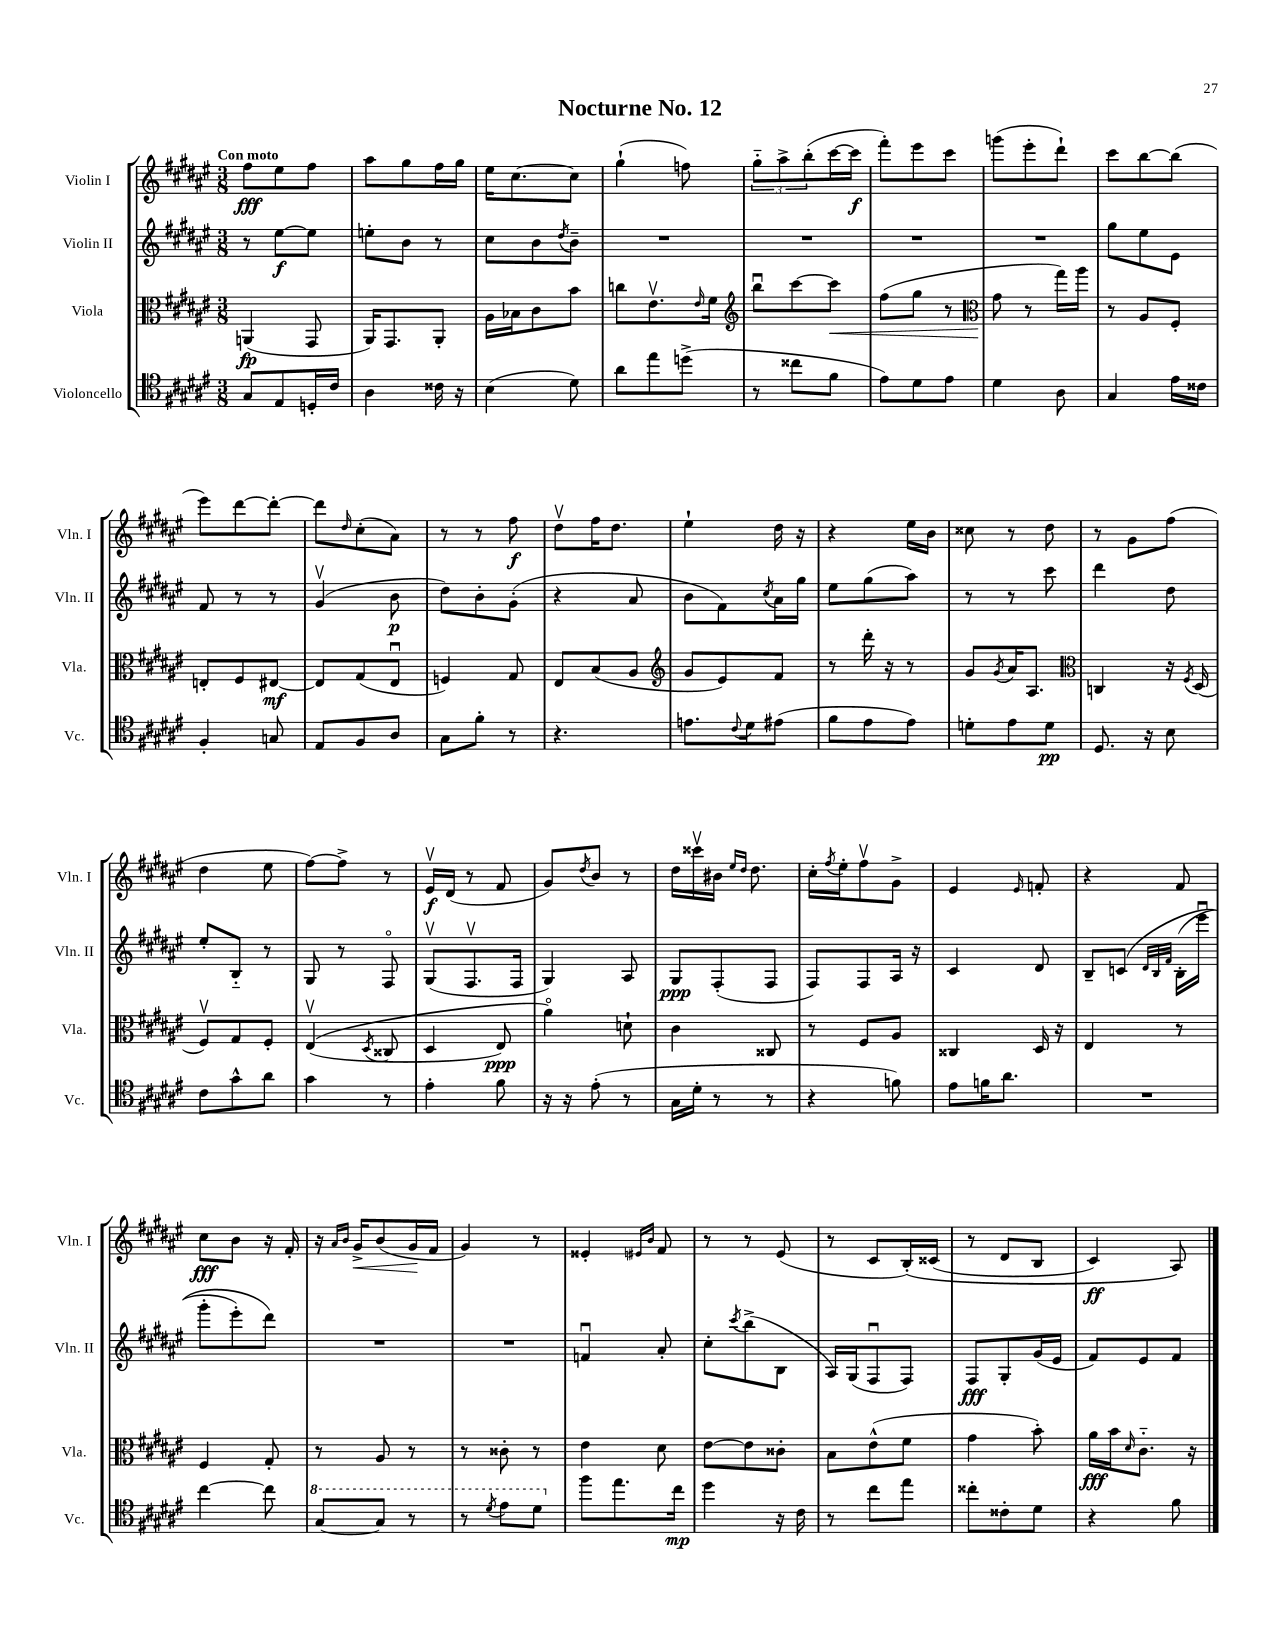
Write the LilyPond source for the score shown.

\header { title = "Nocturne No. 12" }
<<
\new StaffGroup <<
\new Staff = "s0" \with { instrumentName = "Violin I" shortInstrumentName = "Vln. I" } {
    \clef treble \key fis \major \numericTimeSignature \time 3/8 \tempo "Con moto"
    fis''8\fff eis''8 fis''8 |
    ais''8 gis''8 fis''16 gis''16 |
    eis''16 cis''8.~ cis''8 |
    gis''4-!( f''8) |
    \tuplet 3/2 { gis''8-_ ais''8-> b''8-.( } cis'''16~ cis'''16\f |
    fis'''8-.) eis'''8 cis'''8 |
    g'''8( eis'''8-. dis'''8-!) |
    cis'''8 b''8~ b''8( |
    eis'''8) dis'''8~ dis'''8~-. |
    dis'''8 \grace { dis''16 } cis''8-.( ais'8) |
    r8 r8 fis''8\f |
    dis''8\upbow fis''16 dis''8. |
    eis''4-! dis''16 r16 |
    r4 eis''16 b'16 |
    cisis''8 r8 dis''8 |
    r8 gis'8 fis''8( |
    dis''4 eis''8 |
    fis''8~) fis''8-> r8 |
    eis'16\upbow\f dis'16( r8 fis'8 |
    gis'8) \acciaccatura { dis''8 } b'8 r8 |
    dis''16 cisis'''16\upbow bis'16 \grace { eis''16 dis''16 } dis''8. |
    cis''16-. \acciaccatura { fis''8 } eis''16-. fis''8\upbow gis'8-> |
    eis'4 \grace { eis'16 } f'8-. |
    r4 fis'8 |
    cis''8\fff b'8 r16 fis'16-. |
    r16 \grace { ais'16 b'16 } gis'16->\< b'8( gis'16\! fis'16 |
    gis'4) r8 |
    eisis'4-. \grace { eis'16 b'16 } fis'8 |
    r8 r8 eis'8( |
    r8 cis'8 b16-.)\( cisis'16( |
    r8 dis'8 b8 |
    cis'4\ff) ais8\) \bar "|." |
}
\new Staff = "s1" \with { instrumentName = "Violin II" shortInstrumentName = "Vln. II" } {
    \clef treble \key fis \major \numericTimeSignature \time 3/8
    r8 eis''8~\f eis''8 |
    e''8-. b'8 r8 |
    cis''8 b'8 \acciaccatura { dis''8 } b'8-- |
    R4. |
    R4. |
    R4. |
    R4. |
    gis''8 eis''8 eis'8 |
    fis'8 r8 r8 |
    gis'4\upbow( b'8\p |
    dis''8) b'8-. gis'8-.( |
    r4 ais'8 |
    b'8 fis'8) \acciaccatura { cis''8 } ais'16 gis''16 |
    eis''8 gis''8( ais''8) |
    r8 r8 cis'''8 |
    dis'''4 dis''8 |
    eis''8-. b8-_ r8 |
    gis8 r8 fis8\flageolet |
    gis8\upbow( fis8.\upbow fis16 |
    gis4) ais8 |
    gis8\ppp fis8-.( fis8 |
    fis8) fis8 ais16 r16 |
    cis'4 dis'8 |
    b8-- c'8\( \grace { dis'32 b32 fis'32 } b16-.( eis'''16\downbow |
    gis'''8-. eis'''8-.) dis'''8\) |
    R4. |
    R4. |
    f'4\downbow ais'8-. |
    cis''8-. \acciaccatura { cis'''8 } b''8->( b8 |
    ais16) gis16( fis8\downbow fis8) |
    fis8\fff gis8-. gis'16( eis'16 |
    fis'8) eis'8 fis'8 \bar "|." |
}
\new Staff = "s2" \with { instrumentName = "Viola" shortInstrumentName = "Vla." } {
    \clef alto \key fis \major \numericTimeSignature \time 3/8
    a,4\fp( gis,8 |
    ais,16) gis,8. ais,8-. |
    ais16 bes16 cis'8 b'8 |
    c''8 eis'8.\upbow \grace { eis'16 } fis'16 |
    \clef treble b''8\downbow cis'''8~ cis'''8\< |
    fis''8( gis''8 r8 |
    \clef alto gis'8\! r8 gis''16) ais''16 |
    r8 ais8 fis8-. |
    e8-. fis8 eis8~\mf |
    eis8 gis8( eis8\downbow |
    f4) gis8 |
    eis8 b8( ais8 |
    \clef treble gis'8 eis'8) fis'8 |
    r8 dis'''16-. r16 r8 |
    gis'8 \acciaccatura { gis'8 } ais'16 ais8. |
    \clef alto c4 r16 \acciaccatura { fis8 } dis16( |
    fis8\upbow) gis8 fis8-. |
    eis4\upbow(\( \acciaccatura { dis8 } cisis8 |
    dis4 eis8\ppp) |
    ais'4\flageolet\) d'8-! |
    cis'4 cisis8 |
    r8 fis8 ais8 |
    cisis4 dis16 r16 |
    eis4 r8 |
    fis4 gis8-. |
    r8 ais8 r8 |
    r8 cisis'8-. r8 |
    eis'4 dis'8 |
    eis'8~ eis'8 cisis'8-. |
    b8 eis'8-^( fis'8 |
    gis'4 b'8-.) |
    ais'16\fff b'16 \grace { dis'16 } cis'8.-_ r16 \bar "|." |
}
\new Staff = "s3" \with { instrumentName = "Violoncello" shortInstrumentName = "Vc." } {
    \clef tenor \key fis \major \numericTimeSignature \time 3/8
    gis8 eis8 d16-. cis'16 |
    ais4 cisis'16 r16 |
    b4( dis'8) |
    ais'8 eis''8 d''8->( |
    r8 cisis''8 fis'8 |
    eis'8) dis'8 eis'8 |
    dis'4 ais8 |
    gis4 eis'16 cisis'16 |
    fis4-. g8 |
    eis8 fis8 ais8 |
    gis8 fis'8-. r8 |
    r4. |
    e'8. \appoggiatura { cis'8 } dis'16 eis'8( |
    fis'8 eis'8 eis'8) |
    d'8-. eis'8 d'8\pp |
    dis8. r16 b8 |
    cis'8 gis'8-^ ais'8 |
    gis'4 r8 |
    eis'4-. fis'8 |
    r16 r16 eis'8-.( r8 |
    gis16 dis'16-. r8 r8 |
    r4 f'8) |
    eis'8 f'16 ais'8. |
    R4. |
    cis''4~ cis''8 |
    \ottava #1 gis'8~ gis'8 r8 |
    r8 \acciaccatura { dis''8 } eis''8 dis''8 \ottava #0 |
    fis''8 eis''8. cis''16\mp |
    dis''4 r16 cis'16 |
    r8 cis''8 eis''8 |
    cisis''8-. cisis'8-. dis'8 |
    r4 fis'8 \bar "|." |
}
>>
>>
\layout { \context { \Score \remove "Bar_number_engraver" } }
